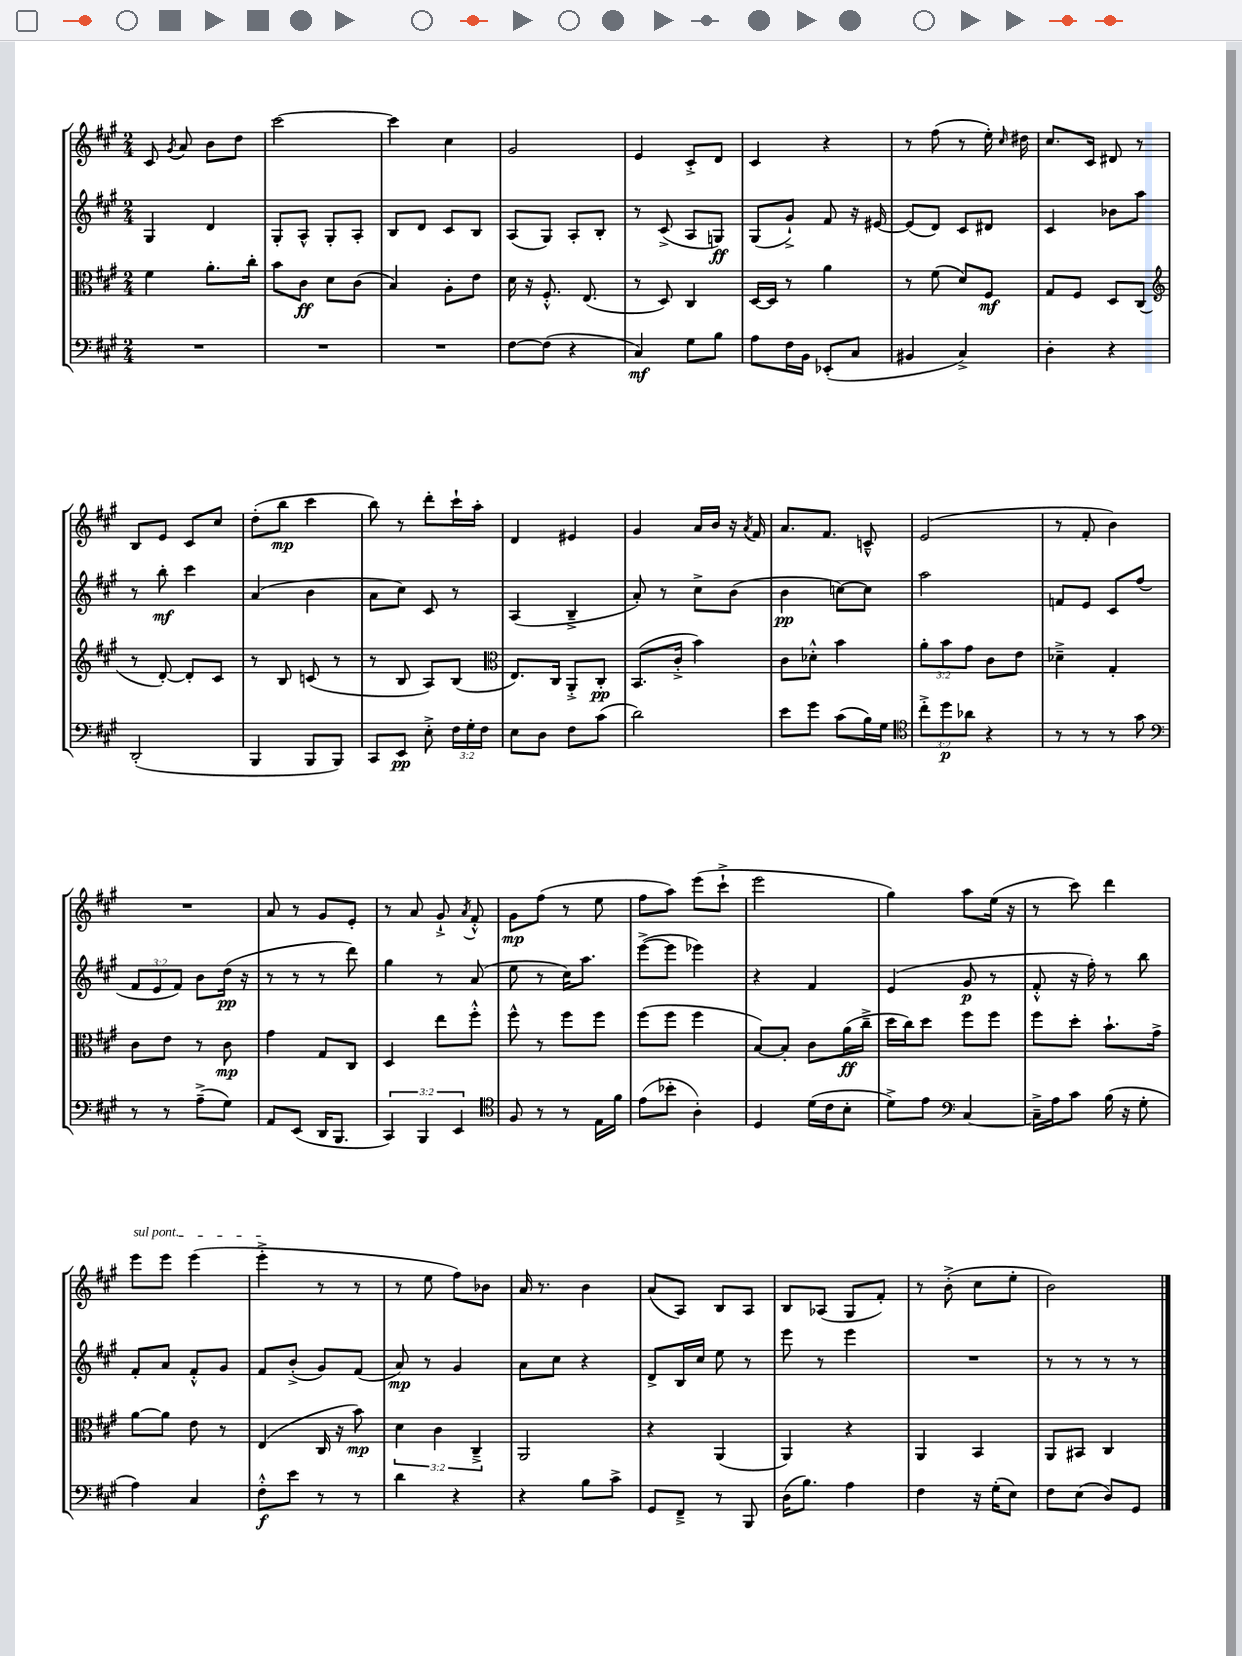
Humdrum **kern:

**kern	**dynam	**kern	**dynam	**kern	**dynam	**kern	**dynam
*part4	*part4	*part3	*part3	*part2	*part2	*part1	*part1
*staff4	*staff4	*staff3	*staff3	*staff2	*staff2	*staff1	*staff1
*clefF4	*	*clefC3	*	*clefG2	*	*clefG2	*
*k[f#c#g#]	*	*k[f#c#g#]	*	*k[f#c#g#]	*	*k[f#c#g#]	*
*M2/4	*	*M2/4	*	*M2/4	*	*M2/4	*
=127	=127	=127	=127	=127	=127	=127	=127
2r	.	4f#\	.	4G#/	.	8c#/	.
.	.	.	.	.	.	8qg#/	.
.	.	.	.	.	.	8a/	.
.	.	8.a'\L	.	4d/	.	8b\L	.
.	.	.	.	.	.	8dd\J	.
.	.	16cc#'\Jk	.	.	.	.	.
=128	=128	=128	=128	=128	=128	=128	=128
2r	.	8b\L	.	8G#'/L	.	[2ccc#\	.
.	.	8c#\J	ff	8A^^/J	.	.	.
.	.	8d\L	.	8G#'/L	.	.	.
.	.	(8c#\J	.	8A'/J	.	.	.
=129	=129	=129	=129	=129	=129	=129	=129
2r	.	4B/)	.	8B/L	.	4ccc#\]	.
.	.	.	.	8d/J	.	.	.
.	.	8A'\L	.	8c#/L	.	4cc#\	.
.	.	8e\J	.	8B/J	.	.	.
=130	=130	=130	=130	=130	=130	=130	=130
[8F#\L	.	16d\	.	(8A/L	.	2g#/	.
.	.	16r	.	.	.	.	.
(8F#\J]	.	8.F#'^^/	.	8G#/J)	.	.	.
4r	.	.	.	8A'/L	.	.	.
.	.	(8.E/	.	.	.	.	.
.	.	.	.	8B'/J	.	.	.
=131	=131	=131	=131	=131	=131	=131	=131
4C#/)	mf	8r	.	8r	.	4e/	.
.	.	8D/)	.	(8c#^/	.	.	.
8G#\L	.	4C#/	.	8A/L	.	8c#'^/L	.
8B\J	.	.	.	8Gn/J)	ff	8d/J	.
=132	=132	=132	=132	=132	=132	=132	=132
8A\L	.	[16D/LL	.	(8G#/L	.	4c#/	.
.	.	16D/JJ]	.	.	.	.	.
16F#\L	.	8r	.	8g#`^/J)	.	.	.
16BB\JJ	.	.	.	.	.	.	.
(8EE-X'/L	.	4a\	.	8f#/	.	4r	.
8C#/J	.	.	.	16r	.	.	.
.	.	.	.	[16e#X/	.	.	.
=133	=133	=133	=133	=133	=133	=133	=133
4BB#X/	.	8r	.	(8e#/L]	.	8r	.
.	.	(8f#\	.	8d/J)	.	(8ff#\	.
4C#^/)	.	8d/L)	.	8c#/L	.	8r	.
.	.	8F#/J	mf	8d#X/J	.	16ee'\)	.
.	.	.	.	.	.	16qqcc#/	.
.	.	.	.	.	.	16dd#X\	.
=134	=134	=134	=134	=134	=134	=134	=134
4D'\	.	8G#/L	.	4c#/	.	8.cc#/L	.
.	.	8F#/J	.	.	.	.	.
.	.	.	.	.	.	16c#/Jk	.
4r	.	8D/L	.	8b-X\L	.	8d#X/	.
.	.	(8C#/J	.	8aa\J	.	8r	.
!!LO:LB:g=z
=135	=135	=135	=135	=135	=135	=135	=135
*	*	*clefG2	*	*	*	*	*
(2DD'/	.	8r	.	8r	.	8B/L	.
.	.	[8d'/)	.	8bb'\	mf	8e/J	.
.	.	8d'/L]	.	4ccc#\	.	8c#/L	.
.	.	8c#/J	.	.	.	8cc#/J	.
=136	=136	=136	=136	=136	=136	=136	=136
4BBB/	.	8r	.	(4a/	.	(8dd'\L	.
.	.	8B/	.	.	.	8bb\J	mp
8BBB/L	.	(8cn/	.	4b\	.	4ccc#\	.
8BBB/J)	.	8r	.	.	.	.	.
=137	=137	=137	=137	=137	=137	=137	=137
8CC#/L	.	8r	.	8a\L	.	8bb\)	.
8EE/J	pp	8B/	.	8cc#\J)	.	8r	.
8E'^\	.	8A/L)	.	8c#/	.	8ddd'\L	.
24F#\LL	.	(8B/J	.	8r	.	16ccc#`\L	.
24G#'\	.	.	.	.	.	.	.
.	.	.	.	.	.	16aa'\JJ	.
24F#\JJ	.	.	.	.	.	.	.
=138	=138	=138	=138	=138	=138	=138	=138
*	*	*clefC3	*	*	*	*	*
8E\L	.	8.E/L)	.	(4A/	.	4d/	.
8D\J	.	.	.	.	.	.	.
.	.	16C#/Jk	.	.	.	.	.
8F#\L	.	8AA'^/L	.	4B~^/	.	4e#X/	.
(8c#\J	.	8C#'/J	pp	.	.	.	.
=139	=139	=139	=139	=139	=139	=139	=139
2d\)	.	(8.BB/L	.	8a'/)	.	4g#/	.
.	.	.	.	8r	.	.	.
.	.	16c#'^/Jk	.	.	.	.	.
.	.	4b\)	.	8cc#^\L	.	16a/LL	.
.	.	.	.	.	.	16b/JJ	.
.	.	.	.	(8b\J	.	16r	.
.	.	.	.	.	.	8qa/	.
.	.	.	.	.	.	16f#/	.
=140	=140	=140	=140	=140	=140	=140	=140
8e\L	.	8c#\L	.	4b\	pp	8.a/L	.
8g#\J	.	8d-X'^^\J	.	.	.	.	.
.	.	.	.	.	.	8.f#/J	.
(8c#\L	.	4b\	.	[8ccn\L)	.	.	.
16B\L)	.	.	.	8cc\J]	.	8cn~^^/	.
16G#\JJ	.	.	.	.	.	.	.
=141	=141	=141	=141	=141	=141	=141	=141
*clefC4	*	*	*	*	*	*	*
12cc#'^\L	.	12a'\L	.	2aa\	.	(2e/	.
12dd\	p	12b\	.	.	.	.	.
12a-X\J	.	12g#\J	.	.	.	.	.
4r	.	8c#\L	.	.	.	.	.
.	.	8e\J	.	.	.	.	.
=142	=142	=142	=142	=142	=142	=142	=142
8r	.	4d-X~^\	.	8fn/L	.	8r	.
8r	.	.	.	8e/J	.	8f#'/	.
8r	.	4G#'/	.	8c#/L	.	4b\)	.
8g#\	.	.	.	(8ff#/J	.	.	.
!!LO:LB:g=z
=143	=143	=143	=143	=143	=143	=143	=143
*clefF4	*	*	*	*	*	*	*
8r	.	8c#\L	.	12f#/L	.	2r	.
.	.	.	.	12e/	.	.	.
8r	.	8e\J	.	.	.	.	.
.	.	.	.	12f#/J)	.	.	.
(8A~^\L	.	8r	.	8b\L	.	.	.
8G#\J)	.	8c#\	mp	(16dd\Jk	pp	.	.
.	.	.	.	16r	.	.	.
=144	=144	=144	=144	=144	=144	=144	=144
8AA/L	.	4g#\	.	8r	.	8a/	.
(8EE/J	.	.	.	8r	.	8r	.
16DD/KL	.	8G#/L	.	8r	.	8g#/L	.
8.BBB/J	.	.	.	.	.	.	.
.	.	8C#/J	.	8ddd\)	.	8e'/J	.
=145	=145	=145	=145	=145	=145	=145	=145
6CC#/)	.	4D/	.	4gg#\	.	8r	.
.	.	.	.	.	.	8a/	.
6BBB/	.	.	.	.	.	.	.
.	.	8ee\L	.	8r	.	8g#`^/	.
6EE/	.	.	.	.	.	.	.
.	.	.	.	.	.	8qa/	.
.	.	8ff#'^^\J	.	(8a/	.	8f#'^^/	.
=146	=146	=146	=146	=146	=146	=146	=146
*clefC4	*	*	*	*	*	*	*
8F#/	.	8ff#^^\	.	8ee\	.	8g#\L	mp
8r	.	8r	.	8r	.	(8ff#\J	.
8r	.	8ff#\L	.	16cc#\KL)	.	8r	.
.	.	.	.	8.aa\J	.	.	.
16E\LL	.	8ff#\J	.	.	.	8ee\	.
16f#\JJ	.	.	.	.	.	.	.
=147	=147	=147	=147	=147	=147	=147	=147
(8e\L	.	(8ff#\L	.	([8eee^\L	.	8ff#\L	.
8b-X'\J	.	8ff#\J	.	8eee\J]	.	8aa\J)	.
4A'\)	.	4ff#\	.	4eee-X\)	.	(8eee\L	.
.	.	.	.	.	.	8ccc#`^\J	.
=148	=148	=148	=148	=148	=148	=148	=148
4D/	.	[8B/L)	.	4r	.	2eee\	.
.	.	8B'/J]	.	.	.	.	.
(16d\LL	.	8c#\L	.	4f#/	.	.	.
16c#\J	.	.	.	.	.	.	.
8B'\J	.	(16a\L	ff	.	.	.	.
.	.	16cc#~^\JJ	.	.	.	.	.
=149	=149	=149	=149	=149	=149	=149	=149
8d^\L)	.	16dd\LL	.	(4e/	.	4gg#\)	.
.	.	16cc#\J)	.	.	.	.	.
8e\J	.	8dd\J	.	.	.	.	.
*clefF4	*	*	*	*	*	*	*
[4C#/	.	8ff#\L	.	8g#/	p	8aa\L	.
.	.	8ff#\J	.	8r	.	(16ee\Jk	.
.	.	.	.	.	.	16r	.
=150	=150	=150	=150	=150	=150	=150	=150
16C#~^\LL]	.	8ff#\L	.	8f#'^^/	.	8r	.
16A\J	.	.	.	.	.	.	.
8c#\J	.	8dd'\J	.	16r	.	8ccc#\)	.
.	.	.	.	16ff#'\)	.	.	.
(16B\	.	8.b`\L	.	8r	.	4ddd\	.
16r	.	.	.	.	.	.	.
8G#'\	.	.	.	8bb\	.	.	.
.	.	16g#^\Jk	.	.	.	.	.
!!LO:LB:g=z
=151	=151	=151	=151	=151	=151	=151	=151
!	!	!	!	!	!	!LO:TX:a:i:t=sul pont.	!
4A\)	.	[8a\L	.	8f#'/L	.	8eee\L	.
.	.	8a\J]	.	8a/J	.	8eee\J	.
4C#/	.	8e\	.	8f#'^^/L	.	(4eee\	.
.	.	8r	.	8g#/J	.	.	.
=152	=152	=152	=152	=152	=152	=152	=152
8F#'^^\L	f	(4E/	.	8f#/L	.	4eee'^\	.
8e\J	.	.	.	(8b'^/J	.	.	.
8r	.	16C#/	.	8g#/L)	.	8r	.
.	.	16r	.	.	.	.	.
8r	.	8b\)	mp	(8f#/J	.	8r	.
=153	=153	=153	=153	=153	=153	=153	=153
4d\	.	6d\	.	8a/)	mp	8r	.
.	.	.	.	8r	.	8ee\	.
.	.	6c#\	.	.	.	.	.
4r	.	.	.	4g#/	.	8ff#\L)	.
.	.	6C#~^/	.	.	.	.	.
.	.	.	.	.	.	8b-X\J	.
=154	=154	=154	=154	=154	=154	=154	=154
4r	.	2AA/	.	8a\L	.	16a/	.
.	.	.	.	.	.	8.r	.
.	.	.	.	8cc#\J	.	.	.
8B\L	.	.	.	4r	.	4b\	.
8c#^\J	.	.	.	.	.	.	.
=155	=155	=155	=155	=155	=155	=155	=155
8GG#/L	.	4r	.	8d^/L	.	(8a/L	.
8FF#~^/J	.	.	.	16B/L	.	8A/J)	.
.	.	.	.	16cc#/JJ	.	.	.
8r	.	(4AA/	.	8ee\	.	8B/L	.
8BBB/	.	.	.	8r	.	8A/J	.
=156	=156	=156	=156	=156	=156	=156	=156
(16D\KL	.	4AA/)	.	8eee\	.	8B/L	.
8.B\J)	.	.	.	.	.	.	.
.	.	.	.	8r	.	(8A-X/J	.
4A\	.	4r	.	4eee\	.	8G#/L	.
.	.	.	.	.	.	8f#'/J)	.
=157	=157	=157	=157	=157	=157	=157	=157
4F#\	.	4AA/	.	2r	.	8r	.
.	.	.	.	.	.	(8b'^\	.
16r	.	4BB/	.	.	.	8cc#\L	.
(16G#'\KL	.	.	.	.	.	.	.
8E\J)	.	.	.	.	.	8ee'\J	.
=158	=158	=158	=158	=158	=158	=158	=158
8F#\L	.	8AA/L	.	8r	.	2b\)	.
(8E\J	.	8BB#X/J	.	8r	.	.	.
8D/L)	.	4C#/	.	8r	.	.	.
8GG#/J	.	.	.	8r	.	.	.
==	==	==	==	==	==	==	==
*-	*-	*-	*-	*-	*-	*-	*-
